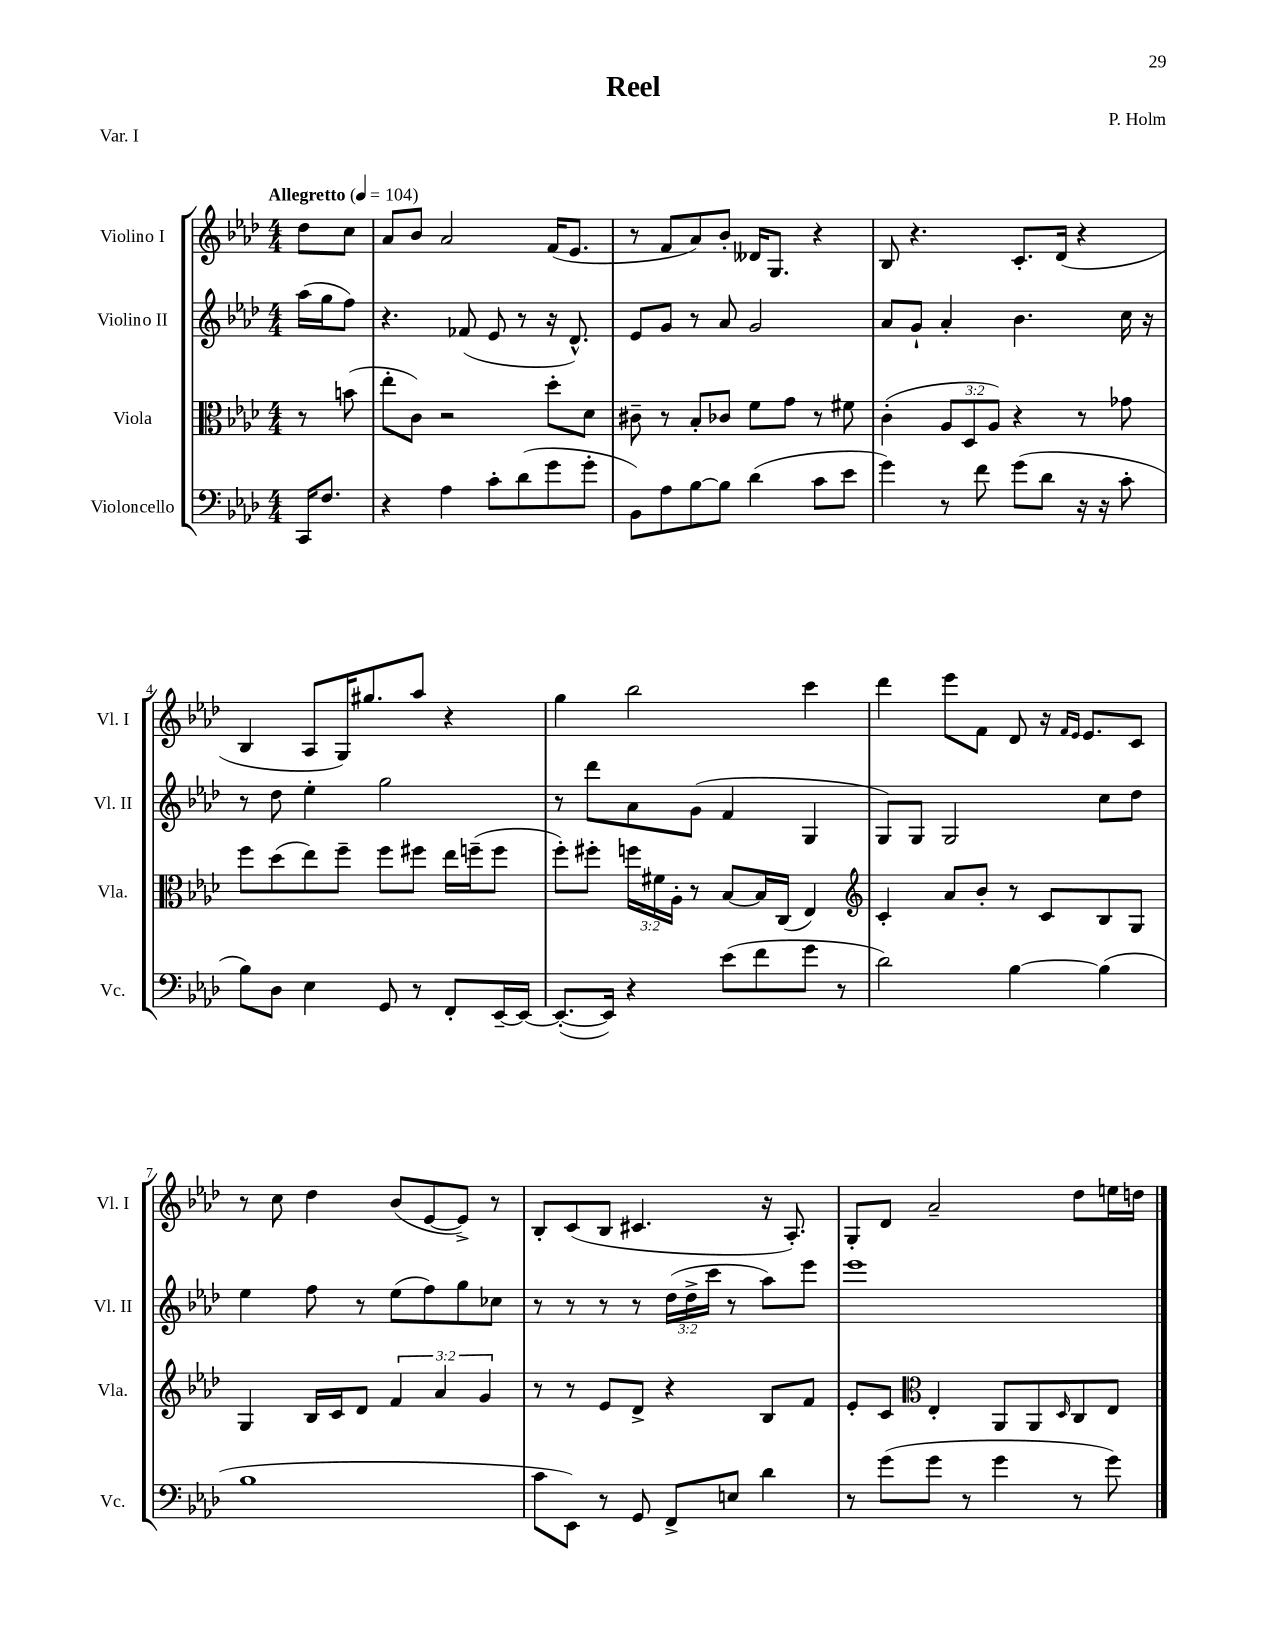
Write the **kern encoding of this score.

**kern	**kern	**kern	**kern
*staff4	*staff3	*staff2	*staff1
*clefF4	*clefC3	*clefG2	*clefG2
*k[b-e-a-d-]	*k[b-e-a-d-]	*k[b-e-a-d-]	*k[b-e-a-d-]
*M4/4	*M4/4	*M4/4	*M4/4
*MM104	*MM104	*MM104	*MM104
16CC/LK	8r	(16aa-\LL	8dd-\L
8.F/J	.	16gg\J	.
.	(8b\	8ff\J)	8cc\J
=	=	=	=
4r	8ee-'\L	4.r	8a-/L
.	8c\J)	.	8b-/J
4A-\	2r	.	2a-/
.	.	(8f-/	.
8c'\L	.	8e-/	.
(8d-\	.	8r	.
8g\	8dd-'\L	16r	(16f/LK
.	.	8.d-^^/)	8.e-/J
8g'\J	8d-\J	.	.
=	=	=	=
8BB-\L)	8c#~\	8e-/L	8r
8A-\	8r	8g/J	8f/L
[8B-\	8B-'/L	8r	8a-/)
8B-\]J	8c-/J	8a-/	8b-'/J
(4d-\	8f\L	2g/	16d--/LK
.	.	.	8.G/J
.	8g\J	.	.
8c\L	8r	.	4r
8e-\J	8f#\	.	.
=	=	=	=
4g\)	(4c'\	8a-/L	8B-/
.	.	8g`/J	4.r
8r	12A-/L	4a-'/	.
.	12D-/	.	.
8f\	.	.	.
.	12A-/J)	.	.
(8g\L	4r	4.b-\	8.c'/L
8d-\J	.	.	.
.	.	.	(16d-/Jk
16r	8r	.	4r
16r	.	.	.
8c'\	8g-\	16cc\	.
.	.	16r	.
=	=	=	=
8B-\L)	8ff\L	8r	4B-/
8D-\J	(8dd-\	8dd-\	.
4E-\	8ee-\)	4ee-'\	8A-/L
.	8ff~\J	.	16G/K)
.	.	.	8.gg#/
8GG/	8ff\L	2gg\	.
8r	8ff#\J	.	8aa-/J
8FF'/L	16ee-\LL	.	4r
.	(16ff~\J	.	.
[16EE-~/L	8ff\J	.	.
16EE-/_JJ	.	.	.
=	=	=	=
(8.EE-'/_L	8ff'\L)	8r	4gg\
.	8ff#'\J	8ddd-\L	.
16EE-/]Jk)	.	.	.
4r	24ff\LL	8a-\	2bb-\
.	24f#\	.	.
.	24A-'\JJ	.	.
.	8r	(8g\J	.
(8e-\L	[8B-/L	4f/	.
8f\	16B-/]L	.	.
.	(16C/JJ	.	.
8g\J	4E-/)	4G/	4ccc\
8r	.	.	.
=	=	=	=
*	*clefG2	*	*
2d-\)	4c'/	8G/L)	4ddd-\
.	.	8G/J	.
.	8a-/L	2G/	8eee-\L
.	8b-'/J	.	8f\J
[4B-\	8r	.	8d-/
.	8c/L	.	16r
.	.	.	16qqf/LL
.	.	.	16qqe-/JJ
.	.	.	8.e-/L
(4B-\]	8B-/	8cc\L	.
.	8G/J	8dd-\J	8c/J
=	=	=	=
1B-	4G/	4ee-\	8r
.	.	.	8cc\
.	16B-/LL	8ff\	4dd-\
.	16c/J	.	.
.	8d-/J	8r	.
.	6f/	(8ee-\L	(8b-/L
.	.	8ff\)	[8e-/
.	6a-/	.	.
.	.	8gg\	8e-^/]J)
.	6g/	.	.
.	.	8cc-\J	8r
=	=	=	=
8c\L	8r	8r	8B-'/L
8EE-\J)	8r	8r	(8c/
8r	8e-/L	8r	8B-/J
8GG/	8d-^/J	8r	4.c#/
8FF^/L	4r	(24dd-\LL	.
.	.	24dd-^\	.
.	.	24ccc\JJ	.
8E/J	.	8r	.
4d-\	8B-/L	8aa-\L)	16r
.	.	.	8.A-'/)
.	8f/J	8eee-\J	.
=	=	=	=
8r	8e-'/L	1eee-	8G'/L
(8g\L	8c/J	.	8d-/J
*	*clefC3	*	*
8g\J	4E-'/	.	2a-~/
8r	.	.	.
4g\	8AA-/L	.	.
.	8AA-/	.	.
.	16qqD-/	.	.
8r	8C/	.	8dd-\L
8g\)	8E-/J	.	16ee\L
.	.	.	16dd\JJ
==	==	==	==
*-	*-	*-	*-
